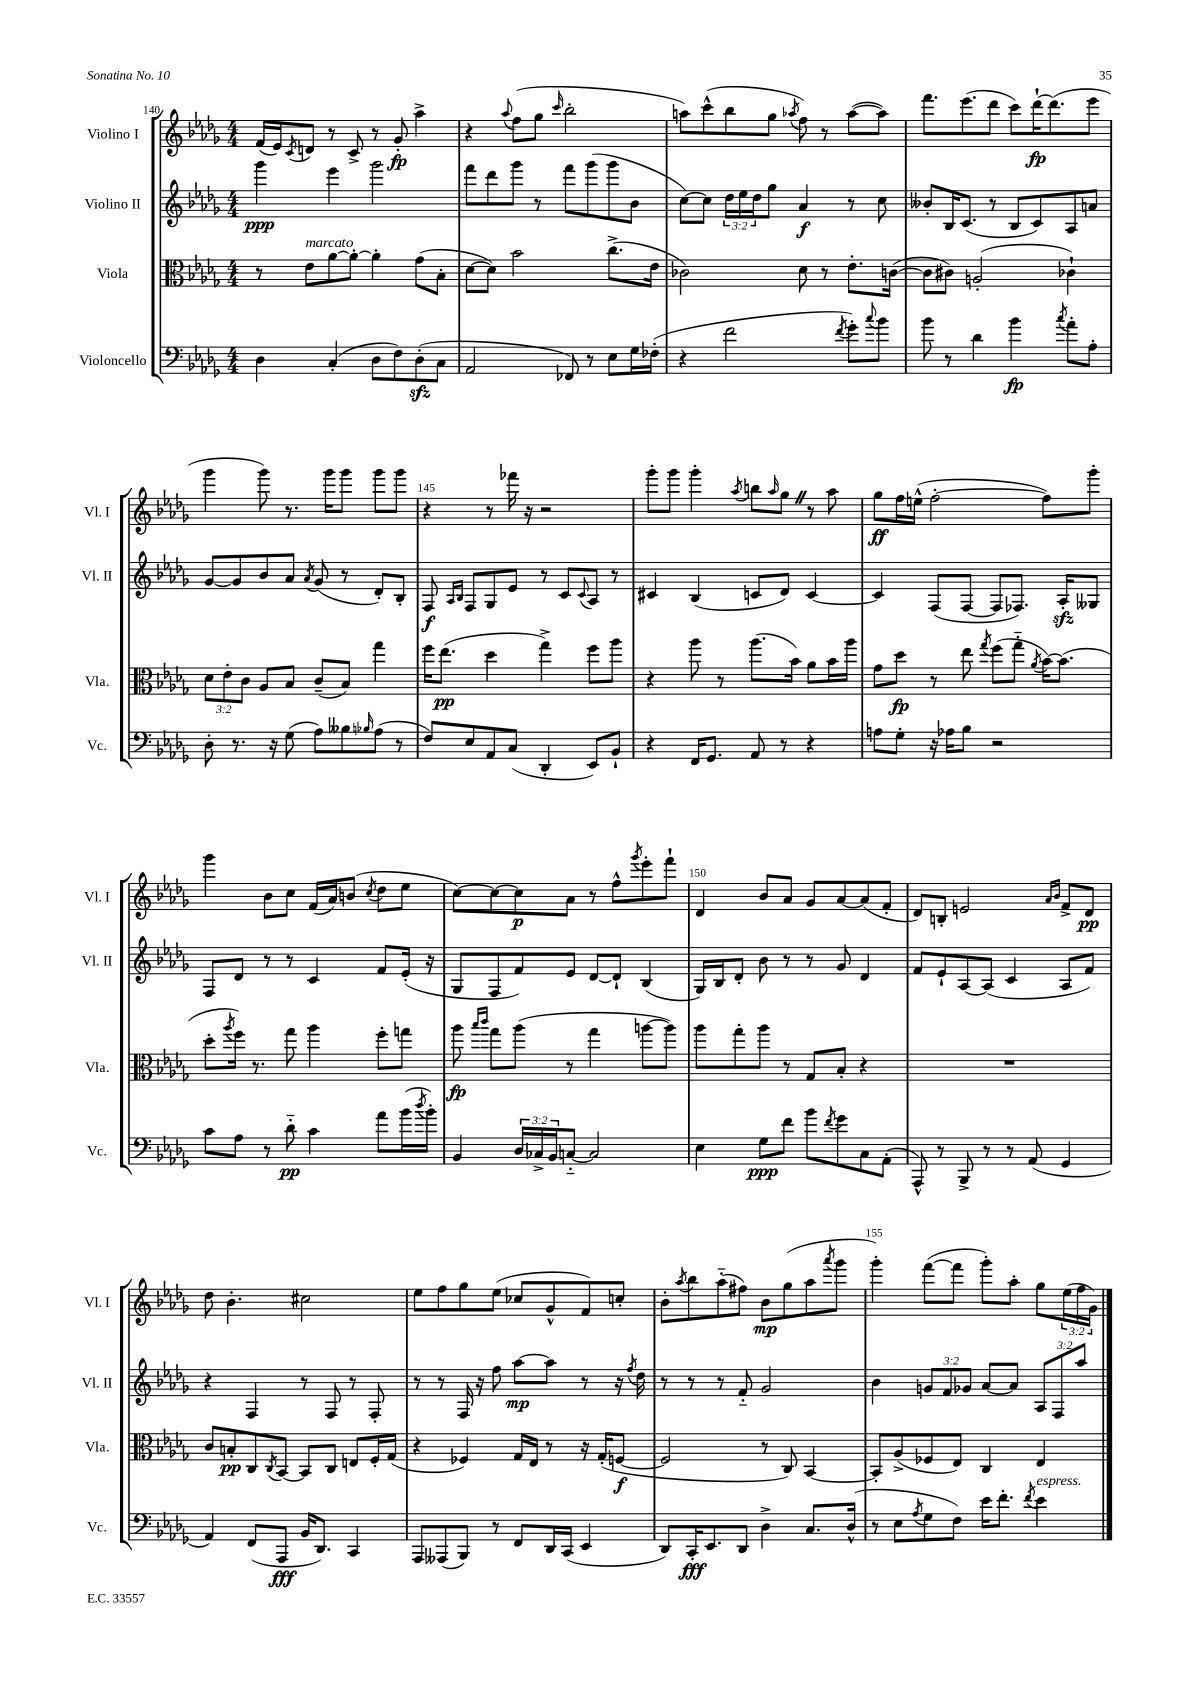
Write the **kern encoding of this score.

**kern	**dynam	**kern	**dynam	**kern	**dynam	**kern	**dynam
*part4	*part4	*part3	*part3	*part2	*part2	*part1	*part1
*staff4	*staff4	*staff3	*staff3	*staff2	*staff2	*staff1	*staff1
*I"Violoncello	*	*I"Viola	*	*I"Violino II	*	*I"Violino I	*
*I'Vc.	*	*I'Vla.	*	*I'Vl. II	*	*I'Vl. I	*
*clefF4	*	*clefC3	*	*clefG2	*	*clefG2	*
*k[b-e-a-d-g-]	*	*k[b-e-a-d-g-]	*	*k[b-e-a-d-g-]	*	*k[b-e-a-d-g-]	*
*M4/4	*	*M4/4	*	*M4/4	*	*M4/4	*
=140	=140	=140	=140	=140	=140	=140	=140
4D-\	.	8r	.	4ggg-\	ppp	(16f/LL	.
.	.	.	.	.	.	16e-/J)	.
.	.	.	.	.	.	8qc/	.
!	!	!LO:TX:a:i:t=marcato	!	!	!	!	!
.	.	8e-\L	.	.	.	8dn/J	.
(4C'/	.	[8a-\	.	4eee-\	.	8r	.
.	.	8a-'\J_	.	.	.	8c^/	.
8D-\L	.	4a-'\]	.	2ggg-\	.	8r	.
8F\)	.	.	.	.	.	8g-'/	fp
(8D-zz'\	.	(8g-\L	.	.	.	4aa-^\	.
8C\J	.	8B-'\J	.	.	.	.	.
=141	=141	=141	=141	=141	=141	=141	=141
2AA-/	.	[8d-\L	.	8fff\L	.	4r	.
.	.	8d-\J])	.	8ddd-\	.	.	.
.	.	.	.	.	.	8qqaa-/	.
.	.	2b-\	.	8ggg-\J	.	(8ff\L	.
.	.	.	.	8r	.	8gg-\J	.
.	.	.	.	.	.	16qqccc/	.
8FF-X/)	.	.	.	8fff\L	.	2bb-'\	.
8r	.	.	.	(8ggg-\	.	.	.
8E-\L	.	(8.cc^\L	.	8ggg-\	.	.	.
16G-\L	.	.	.	8b-\J	.	.	.
(16F-X'\JJ	.	16e-\Jk	.	.	.	.	.
=142	=142	=142	=142	=142	=142	=142	=142
4r	.	2c-X\)	.	[8cc\L)	.	8aan\L)	.
.	.	.	.	8cc\J]	.	(8ccc^^\	.
2f\	.	.	.	24dd-\LL	.	8bb-\	.
.	.	.	.	24ee-\	.	.	.
.	.	.	.	24dd-\J	.	.	.
.	.	.	.	8gg-\J	.	8gg-\J	.
.	.	.	.	.	.	8qaa-X/	.
.	.	8d-\	.	4a-/	f	8ff\)	.
.	.	8r	.	.	.	8r	.
8qf/	.	.	.	.	.	.	.
8g-'\L)	.	8.e-'\L	.	8r	.	([8aa-\L	.
8qqcc/	.	.	.	.	.	.	.
8b-\J	.	.	.	8cc\	.	8aa-\J])	.
.	.	([16cn\Jk	.	.	.	.	.
=143	=143	=143	=143	=143	=143	=143	=143
8b-\	.	8c\L]	.	8b--X'/L	.	8.fff\L	.
8r	.	8c#X\J)	.	16B-/K	.	.	.
.	.	.	.	(8.c/J	.	(8.eee-\	.
4d-\	.	(2An'/	.	.	.	.	.
.	.	.	.	8r	.	8ddd-\J	.
4b-\	fp	.	.	8B-/L	.	8ccc\L)	.
.	.	.	.	8c/)	.	[16ddd-`\K	fp
.	.	.	.	.	.	(8.ddd-\]	.
8qcc/	.	.	.	.	.	.	.
8a-'\L	.	4c-X`\)	.	8A-/	.	.	.
8A-'\J	.	.	.	8an/J	.	8eee-\J	.
!!LO:LB:g=z
=144	=144	=144	=144	=144	=144	=144	=144
8D-'\	.	12d-\L	.	[8g-/L	.	4ggg-\	.
.	.	12e-'\	.	.	.	.	.
8.r	.	.	.	8g-/]	.	.	.
.	.	12c\J	.	.	.	.	.
.	.	8A-/L	.	8b-/	.	8ggg-\)	.
16r	.	.	.	.	.	.	.
(8G-\	.	8B-/J	.	8a-/J	.	8.r	.
.	.	.	.	8qa-/	.	.	.
8A-\L)	.	(8c~/L	.	(8g-/	.	.	.
.	.	.	.	.	.	16ggg-\KL	.
8B--X\	.	8B-/J)	.	8r	.	8ggg-\J	.
16qqB-X/	.	.	.	.	.	.	.
(8A-\J	.	4gg-\	.	8d-'/L)	.	8ggg-\L	.
8r	.	.	.	8B-'/J	.	8ggg-\J	.
=145	=145	=145	=145	=145	=145	=145	=145
8F/L)	.	16ff\KL	.	8F/	f	4r	.
.	.	(8.ee-\J	pp	.	.	.	.
.	.	.	.	16qqA-/LL	.	.	.
.	.	.	.	16qqB-/JJ	.	.	.
8E-/	.	.	.	8F/L	.	.	.
8AA-/	.	4dd-\	.	8G-/	.	8r	.
(8C/J	.	.	.	8e-/J	.	16fff-X\	.
.	.	.	.	.	.	16r	.
4DD-'/	.	4gg-^\)	.	8r	.	2r	.
.	.	.	.	8c/L	.	.	.
.	.	.	.	8qqc/	.	.	.
8EE-/L)	.	8ff\L	.	8A-/J	.	.	.
8BB-`/J	.	8aa-\J	.	8r	.	.	.
=146	=146	=146	=146	=146	=146	=146	=146
4r	.	4r	.	4c#X/	.	8ggg-'\L	.
.	.	.	.	.	.	8ggg-\J	.
16FF/KL	.	8aa-\	.	(4B-/	.	4ggg-'\	.
8.GG-/J	.	.	.	.	.	.	.
.	.	8r	.	.	.	.	.
.	.	.	.	.	.	8qaa-/	.
8AA-/	.	(8.aa-\L	.	8cn/L	.	8bbn\L	.
.	.	.	.	.	.	16qqaa-/	.
8r	.	.	.	8d-/J)	.	8gg-Z\J	.
.	.	16b-\Jk)	.	.	.	.	.
4r	.	8a-\L	.	[4c/	.	8r	.
.	.	16b-\L	.	.	.	8aa-\	.
.	.	16aa-\JJ	.	.	.	.	.
=147	=147	=147	=147	=147	=147	=147	=147
8An\L	.	8g-\L	.	4c/]	.	8gg-\L	ff
8G-'\J	.	8dd-\J	fp	.	.	16ff\L	.
.	.	.	.	.	.	(16een^^\JJ	.
16r	.	8r	.	(8F/L	.	[2ff'\	.
16A-X\KL	.	.	.	.	.	.	.
8B-\J	.	8ee-\	.	[8F/J	.	.	.
.	.	8qgg-/	.	.	.	.	.
2r	.	(8ff\L	.	8F/L]	.	.	.
.	.	8gg-\J	.	8.F-X/J)	.	.	.
.	.	8qa-/	.	.	.	.	.
.	.	[16b-\KL)	.	.	.	8ff\L])	.
.	.	(8.b-\J]	.	16A-zz'/KL	.	.	.
.	.	.	.	8G--X/J	.	8ggg-'\J	.
!!LO:LB:g=z
=148	=148	=148	=148	=148	=148	=148	=148
8c\L	.	8dd-'\L	.	8F/L	.	4ggg-\	.
.	.	8qaa-/	.	.	.	.	.
8A-\J	.	16ff\Jk)	.	8d-/J	.	.	.
.	.	8.r	.	.	.	.	.
8r	.	.	.	8r	.	8b-\L	.
8d-\	pp	8gg-\	.	8r	.	8cc\J	.
4c\	.	4aa-\	.	4c/	.	(16f/LL	.
.	.	.	.	.	.	16a-/J)	.
.	.	.	.	.	.	(8bn/J	.
.	.	.	.	.	.	8qcc/	.
8a-\L	.	8ff'\L	.	8f/L	.	8dd-\L	.
(16b-\L	.	8ggn\J	.	(16e-'/Jk	.	8ee-\J	.
8qdd-/	.	.	.	.	.	.	.
16b-'\JJ)	.	.	.	16r	.	.	.
=149	=149	=149	=149	=149	=149	=149	=149
4BB-/	.	8aa-\	fp	8G-/L	.	[8cc\L)	.
.	.	16qqbb-/LL	.	.	.	.	.
.	.	16qqccc/JJ	.	.	.	.	.
.	.	8gg-\L	.	8F/	.	8cc\_	.
24D-/LL	.	(8aa-\J	.	8f/)	.	8cc\]	p
24C-X^/	.	.	.	.	.	.	.
24BB-/J	.	.	.	.	.	.	.
[8Cn/J	.	8r	.	8e-/J	.	8a-\J	.
2C/]	.	4gg-\	.	[8d-/L	.	8r	.
.	.	.	.	8d-`/J]	.	8ff^^\L	.
.	.	.	.	.	.	8qggg-/	.
.	.	[8aan\L	.	(4B-/	.	8eee-'\	.
.	.	8aa\J])	.	.	.	8fff`\J	.
=150	=150	=150	=150	=150	=150	=150	=150
4E-\	.	8aa-\L	.	16G-/LL)	.	4d-/	.
.	.	.	.	16B-/J	.	.	.
.	.	8gg-'\	.	8d-'/J	.	.	.
8G-\L	ppp	8aa-\J	.	8b-\	.	8b-/L	.
8f\J	.	8r	.	8r	.	8a-/J	.
8b-\L	.	8G-/L	.	8r	.	8g-/L	.
8qf/	.	.	.	.	.	.	.
8g-\	.	8B-'/J	.	8g-/	.	[8a-/	.
8C\	.	4r	.	4d-/	.	(8a-/]	.
(8AA-'\J	.	.	.	.	.	8f'/J	.
=151	=151	=151	=151	=151	=151	=151	=151
8AAA-^^/)	.	1r	.	8f/L	.	8d-/L)	.
8r	.	.	.	8e-`/	.	8Bn'/J	.
8BBB-^/	.	.	.	[8A-/	.	2en/	.
8r	.	.	.	(8A-/J]	.	.	.
8r	.	.	.	4c/	.	.	.
(8AA-/	.	.	.	.	.	.	.
.	.	.	.	.	.	16qqa-/LL	.
.	.	.	.	.	.	16qqb-/JJ	.
4GG-/	.	.	.	8A-/L	.	8f^/L	.
.	.	.	.	8f/J)	.	8d-/J	pp
!!LO:LB:g=z
=152	=152	=152	=152	=152	=152	=152	=152
4AA-/)	.	8c/L	.	4r	.	8dd-\	.
.	.	8Bn'/	pp	.	.	4.b-'\	.
(8FF/L	.	8C/	.	4F/	.	.	.
.	.	8qC/	.	.	.	.	.
8AAA-/J	fff	[8BB-/J	.	.	.	.	.
16BB-/KL	.	8BB-/L]	.	8r	.	2cc#X\	.
8.DD-/J)	.	.	.	.	.	.	.
.	.	8C/J	.	8F/	.	.	.
4CC/	.	8En/L	.	8r	.	.	.
.	.	16F'/L	.	8F'/	.	.	.
.	.	(16G-/JJ	.	.	.	.	.
=153	=153	=153	=153	=153	=153	=153	=153
8AAA-/L	.	4r	.	8r	.	8ee-\L	.
(8AAA--X/	.	.	.	8r	.	8ff\	.
8BBB-/J)	.	4F-X/)	.	16F/	.	8gg-\	.
.	.	.	.	16r	.	.	.
8r	.	.	.	8ff\	.	(8ee-\J	.
8FF/L	.	16G-/LL	.	[8aa-\L	mp	8cc-X/L	.
.	.	16E-/JJ	.	.	.	.	.
16DD-/L	.	8r	.	8aa-\J]	.	8g-^^/	.
(16CC/JJ	.	.	.	.	.	.	.
4EE-/	.	16r	.	8r	.	8f/)	.
.	.	(16G-'/KL	.	.	.	.	.
.	.	[8Fn/J	f	16r	.	8ccn'/J	.
.	.	.	.	8qff/	.	.	.
.	.	.	.	16dd-\	.	.	.
=154	=154	=154	=154	=154	=154	=154	=154
8DD-/L)	.	2F/]	.	8r	.	8b-'\L	.
.	.	.	.	.	.	8qaa-/	.
16CC'/K	fff	.	.	8r	.	8bb-\	.
8.EE-/	.	.	.	.	.	.	.
.	.	.	.	8r	.	(8aa-\	.
8DD-/J	.	.	.	8f/	.	8ff#X\J)	.
4D-^\	.	8r	.	2g-/	.	8b-\L	mp
.	.	8C/)	.	.	.	(8gg-\	.
8.C/L	.	[4BB-/	.	.	.	8aa-\	.
.	.	.	.	.	.	8qaaa-/	.
.	.	.	.	.	.	8ggg-\J	.
(16D-^^/Jk	.	.	.	.	.	.	.
=155	=155	=155	=155	=155	=155	=155	=155
8r	.	8BB-'/L]	.	4b-\	.	4ggg-'\)	.
8E-\L	.	(8A-^/	.	.	.	.	.
8qA-/	.	.	.	.	.	.	.
8G-\	.	8F-X/	.	12gn/L	.	([8fff\L	.
.	.	.	.	12f/	.	.	.
8F\J)	.	8E-/J)	.	.	.	8fff\J]	.
.	.	.	.	12g-X/J	.	.	.
16e-\KL	.	4C/	.	[8a-/L	.	8ggg-'\L)	.
8.f'\J	.	.	.	.	.	.	.
.	.	.	.	8a-/J]	.	8aa-'\J	.
8qf/	.	.	.	.	.	.	.
!LO:TX:a:i:t=espress.	!	!	!	!	!	!	!
4e-\	.	4E-/	.	12A-/L	.	8gg-\L	.
.	.	.	.	12F/	.	.	.
.	.	.	.	.	.	(24ee-\L	.
.	.	.	.	12aa-/J	.	24ff\	.
.	.	.	.	.	.	24g-\JJ)	.
==	==	==	==	==	==	==	==
*-	*-	*-	*-	*-	*-	*-	*-
